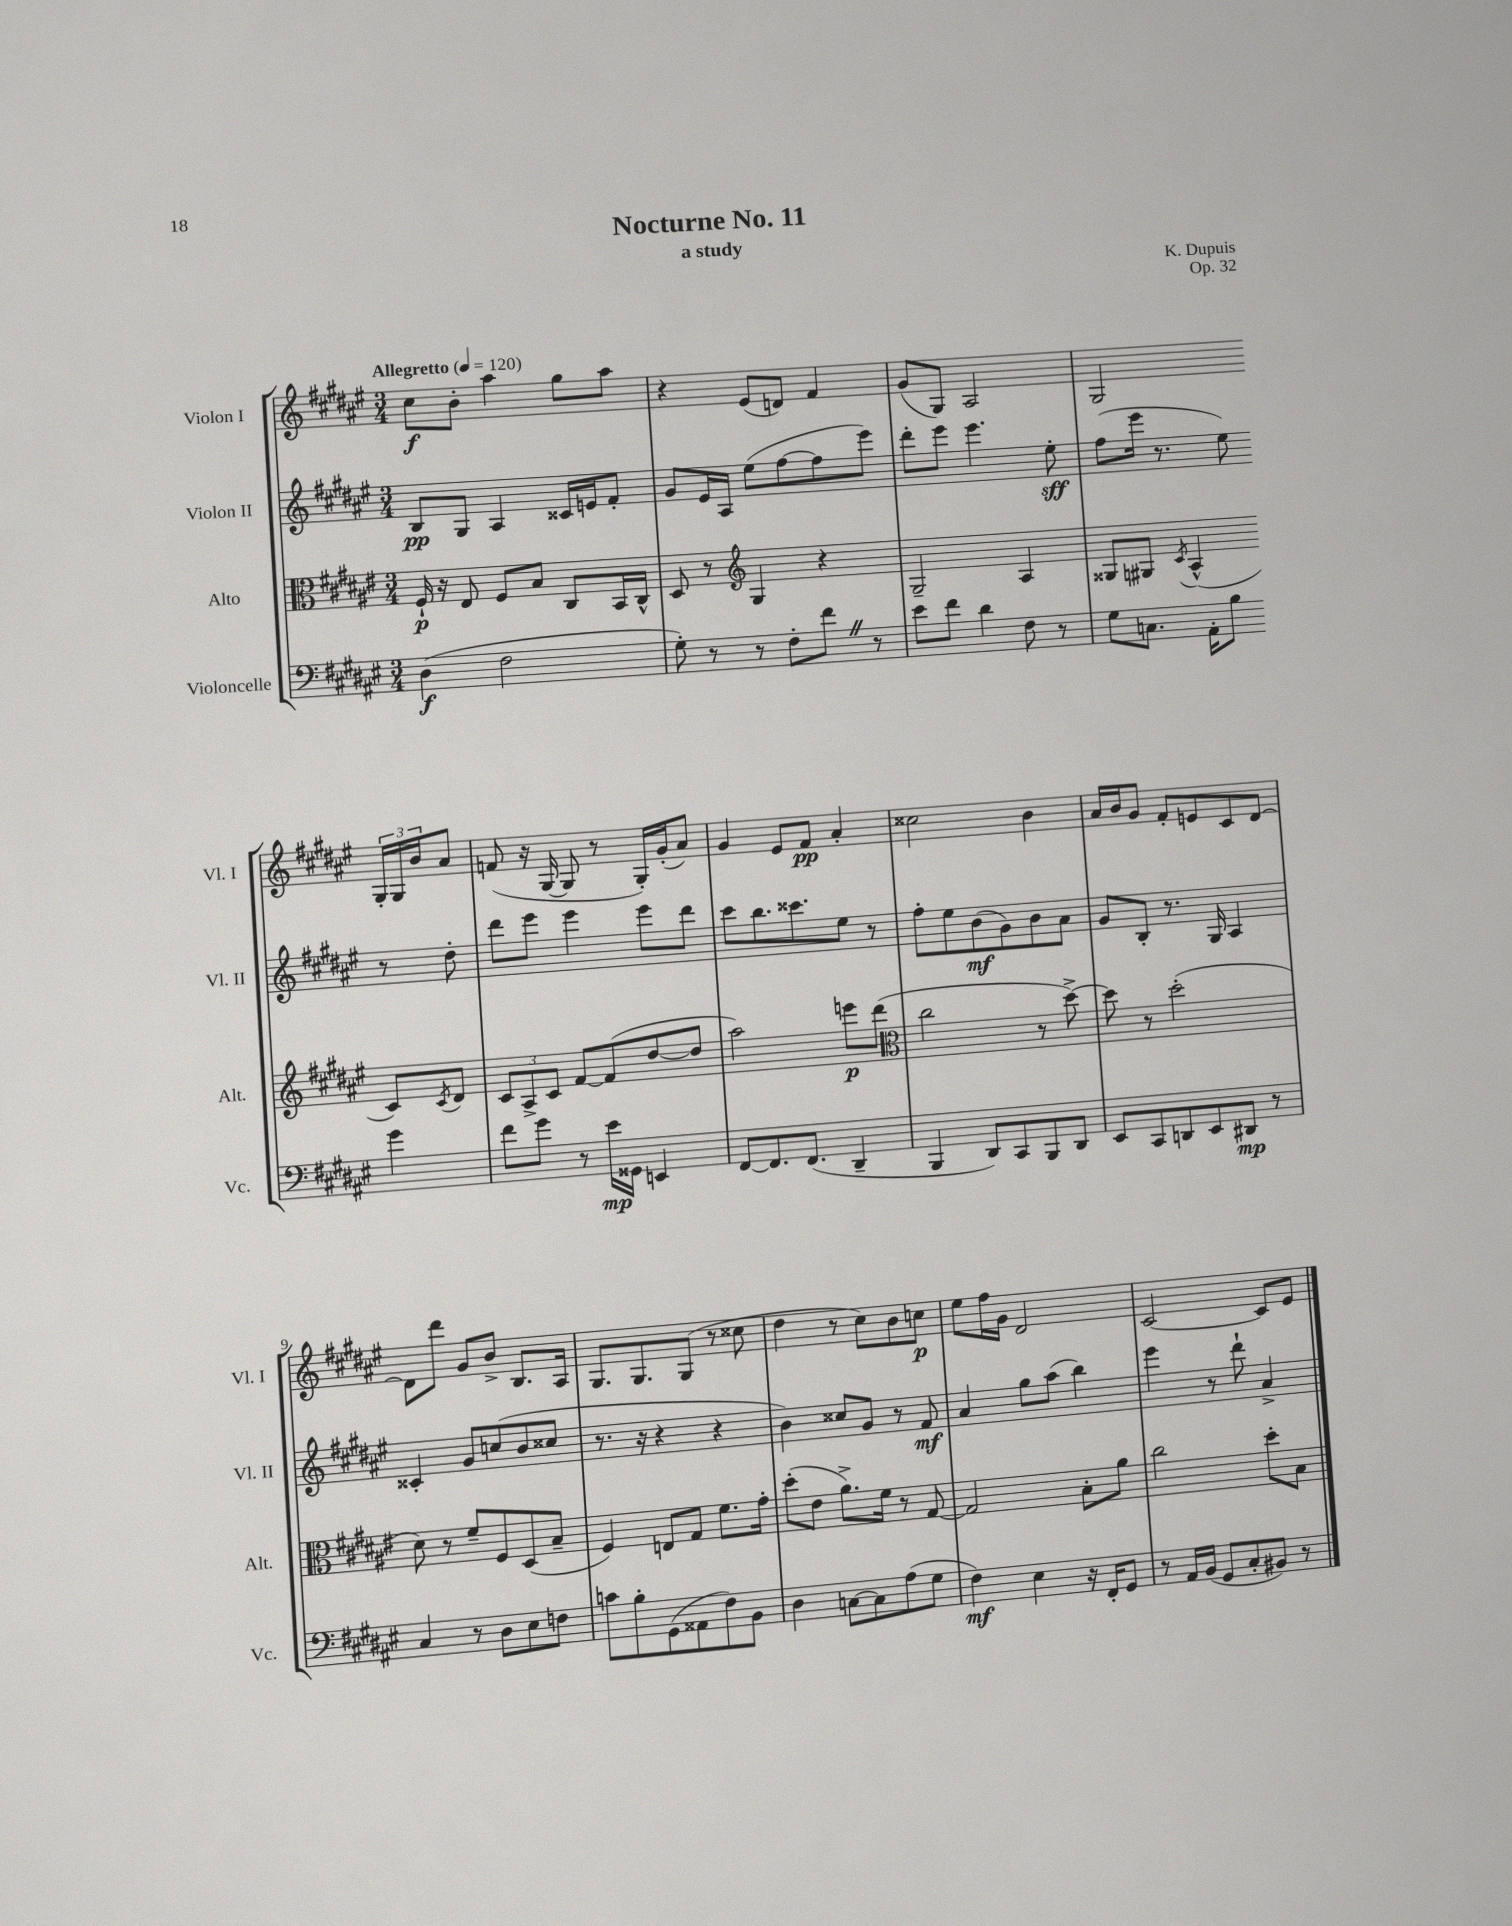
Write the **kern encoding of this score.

**kern	**dynam	**kern	**dynam	**kern	**dynam	**kern	**dynam
*part4	*part4	*part3	*part3	*part2	*part2	*part1	*part1
*staff4	*staff4	*staff3	*staff3	*staff2	*staff2	*staff1	*staff1
*I"Violoncelle	*	*I"Alto	*	*I"Violon II	*	*I"Violon I	*
*I'Vc.	*	*I'Alt.	*	*I'Vl. II	*	*I'Vl. I	*
*clefF4	*	*clefC3	*	*clefG2	*	*clefG2	*
*k[f#c#g#d#a#e#]	*	*k[f#c#g#d#a#e#]	*	*k[f#c#g#d#a#e#]	*	*k[f#c#g#d#a#e#]	*
*M3/4	*	*M3/4	*	*M3/4	*	*M3/4	*
*MM120	*	*MM120	*	*MM120	*	*MM120	*
=1	=1	=1	=1	=1	=1	=1	=1
!	!	!	!	!	!	!LO:TX:a:B:t=Allegretto	!
(4D#\	f	16F#`/	p	8B/L	pp	8cc#\L	f
.	.	16r	.	.	.	.	.
.	.	8E#/	.	8G#/J	.	8b'\J	.
2F#\	.	8F#/L	.	4A#/	.	4aa#\	.
.	.	8B/J	.	.	.	.	.
.	.	8C#/L	.	16c##X/LL	.	8gg#\L	.
.	.	.	.	16en/J	.	.	.
.	.	16BB/L	.	8f#'/J	.	8aa#\J	.
.	.	16C#^^/JJ	.	.	.	.	.
=2	=2	=2	=2	=2	=2	=2	=2
8G#'\)	.	8D#/	.	8g#/L	.	4r	.
8r	.	8r	.	16e#/L	.	.	.
.	.	.	.	16A#/JJ	.	.	.
*	*	*clefG2	*	*	*	*	*
8r	.	4G#/	.	(8ee#\L	.	(8e#/L	.
8F#'\L	.	.	.	[8ff#\	.	8dn/J)	.
8f#Z\J	.	4r	.	8ff#\]	.	4f#/	.
8r	.	.	.	8eee#\J)	.	.	.
=3	=3	=3	=3	=3	=3	=3	=3
8e#\L	.	2G#~/	.	8ddd#'\L	.	(8g#/L	.
8f#\J	.	.	.	8eee#\J	.	8G#/J)	.
4d#\	.	.	.	4.eee#\	.	2A#/	.
8F#\	.	4A#/	.	.	.	.	.
8r	.	.	.	8ee#'\	sff	.	.
=4	=4	=4	=4	=4	=4	=4	=4
8G#\L	.	8G##X/L	.	(8ff#\L	.	2G#/	.
8.Cn\J	.	8G#X/J	.	16eee#\Jk	.	.	.
.	.	.	.	8.r	.	.	.
.	.	8qc#/	.	.	.	.	.
.	.	(4A#^^/	.	.	.	.	.
16AA#'\KL	.	.	.	.	.	.	.
8B\J	.	.	.	8ee#\)	.	.	.
4g#\	.	8c#/L)	.	8r	.	24G#'/LL	.
.	.	.	.	.	.	24G#/	.
.	.	.	.	.	.	24b/J	.
.	.	8qc#/	.	.	.	.	.
.	.	8d#/J	.	8dd#'\	.	8a#/J	.
!!LO:LB:g=z
=5	=5	=5	=5	=5	=5	=5	=5
8f#\L	.	12c#/L	.	8ddd#\L	.	(8fn/	.
.	.	12A#^/	.	.	.	.	.
8g#\J	.	.	.	8eee#\J	.	16r	.
.	.	12c#/J	.	.	.	.	.
.	.	.	.	.	.	[16G#/	.
8r	.	[8f#/L	.	4eee#\	.	8G#/]	.
16e#\LL	mp	(8f#/]	.	.	.	8r	.
16GG##X\JJ	.	.	.	.	.	.	.
4EEn/	.	[8dd#/	.	8eee#\L	.	16G#'/LL)	.
.	.	.	.	.	.	(16g#'/J	.
.	.	8dd#/J]	.	8ddd#\J	.	8a#/J)	.
=6	=6	=6	=6	=6	=6	=6	=6
[8FF#/L	.	2aa#\)	.	8ccc#\L	.	4g#/	.
8.FF#/]	.	.	.	8.bb\	.	.	.
.	.	.	.	.	.	8e#/L	.
(8.FF#/J	.	.	.	8.ccc##X\	.	.	.
.	.	.	.	.	.	8f#/J	pp
4DD#~/	.	8eeen\L	p	8ee#\J	.	4a#'/	.
.	.	(8ddd#\J	.	8r	.	.	.
=7	=7	=7	=7	=7	=7	=7	=7
*	*	*clefC3	*	*	*	*	*
4BBB/	.	2cc#\	.	8ff#'\L	.	2cc##X\	.
.	.	.	.	8ee#\	.	.	.
8DD#/L)	.	.	.	(8b\	mf	.	.
8CC#/	.	.	.	8g#\)	.	.	.
8BBB/	.	8r	.	8b\	.	4b\	.
8DD#/J	.	[8dd#^\)	.	8a#\J	.	.	.
=8	=8	=8	=8	=8	=8	=8	=8
8EE#/L	.	8dd#\]	.	8g#/L	.	16a#/LL	.
.	.	.	.	.	.	16b/J	.
8CC#/	.	8r	.	8B'/J	.	8g#/J	.
8DDn/	.	(2dd#'\	.	8.r	.	8f#'/L	.
8EE#/	.	.	.	.	.	8en/	.
.	.	.	.	16G#/	.	.	.
8DD#X/J	mp	.	.	4A#/	.	8c#/	.
8r	.	.	.	.	.	[8d#/J	.
!!LO:LB:g=z
=9	=9	=9	=9	=9	=9	=9	=9
4C#/	.	8d#\)	.	4c##X'/	.	8d#\L]	.
.	.	8r	.	.	.	8ddd#\J	.
8r	.	8f#~/L	.	8g#/L	.	8g#/L	.
8D#\L	.	8F#/	.	(8ccn/	.	8b^/J	.
8E#\	.	(8D#/	.	8b/	.	8.B/L	.
8Fn\J	.	8B~/J	.	8cc##X/J	.	.	.
.	.	.	.	.	.	16A#/Jk	.
=10	=10	=10	=10	=10	=10	=10	=10
8cn\L	.	4F#/)	.	8.r	.	8.G#/L	.
8B'\	.	.	.	.	.	.	.
.	.	.	.	16r	.	8.G#/	.
(8GG#\	.	8En/L	.	4r	.	.	.
8AA##X\	.	8G#/J	.	.	.	(8G#/J	.
8F#\)	.	8.f#\L	.	4r	.	8r	.
8BB\J	.	.	.	.	.	8cc##X\	.
.	.	16g#'\Jk	.	.	.	.	.
=11	=11	=11	=11	=11	=11	=11	=11
4D#\	.	(8dd#'\L	.	4b\)	.	4dd#\	.
.	.	8e#\J	.	.	.	.	.
[8Cn\L	.	8.a#^\L)	.	8cc##X/L	.	8r	.
8C\]	.	.	.	8g#/J	.	8cc#\L)	.
.	.	16f#\Jk	.	.	.	.	.
(8A#\	.	8r	.	8r	.	8b\	.
8G#\J	.	[8G#/	.	8f#/	mf	8ccn\J	p
=12	=12	=12	=12	=12	=12	=12	=12
4F#\)	mf	2G#/]	.	4a#/	.	8ee#\L	.
.	.	.	.	.	.	16ff#\L	.
.	.	.	.	.	.	16g#\JJ	.
4E#\	.	.	.	8gg#\L	.	2d#/	.
.	.	.	.	(8aa#\J	.	.	.
16r	.	8B'\L	.	4bb\)	.	.	.
16FF#'/KL	.	.	.	.	.	.	.
8GG#/J	.	8a#\J	.	.	.	.	.
=13	=13	=13	=13	=13	=13	=13	=13
8r	.	2cc#\	.	4eee#\	.	[2c#/	.
16AA#/LL	.	.	.	.	.	.	.
(16BB/JJ	.	.	.	.	.	.	.
8GG#/L	.	.	.	8r	.	.	.
8C#'/	.	.	.	8ddd#`\	.	.	.
8BB#X/J)	.	8dd#'\L	.	4a#^/	.	8c#/L]	.
8r	.	8B\J	.	.	.	8e#/J	.
==	==	==	==	==	==	==	==
*-	*-	*-	*-	*-	*-	*-	*-
